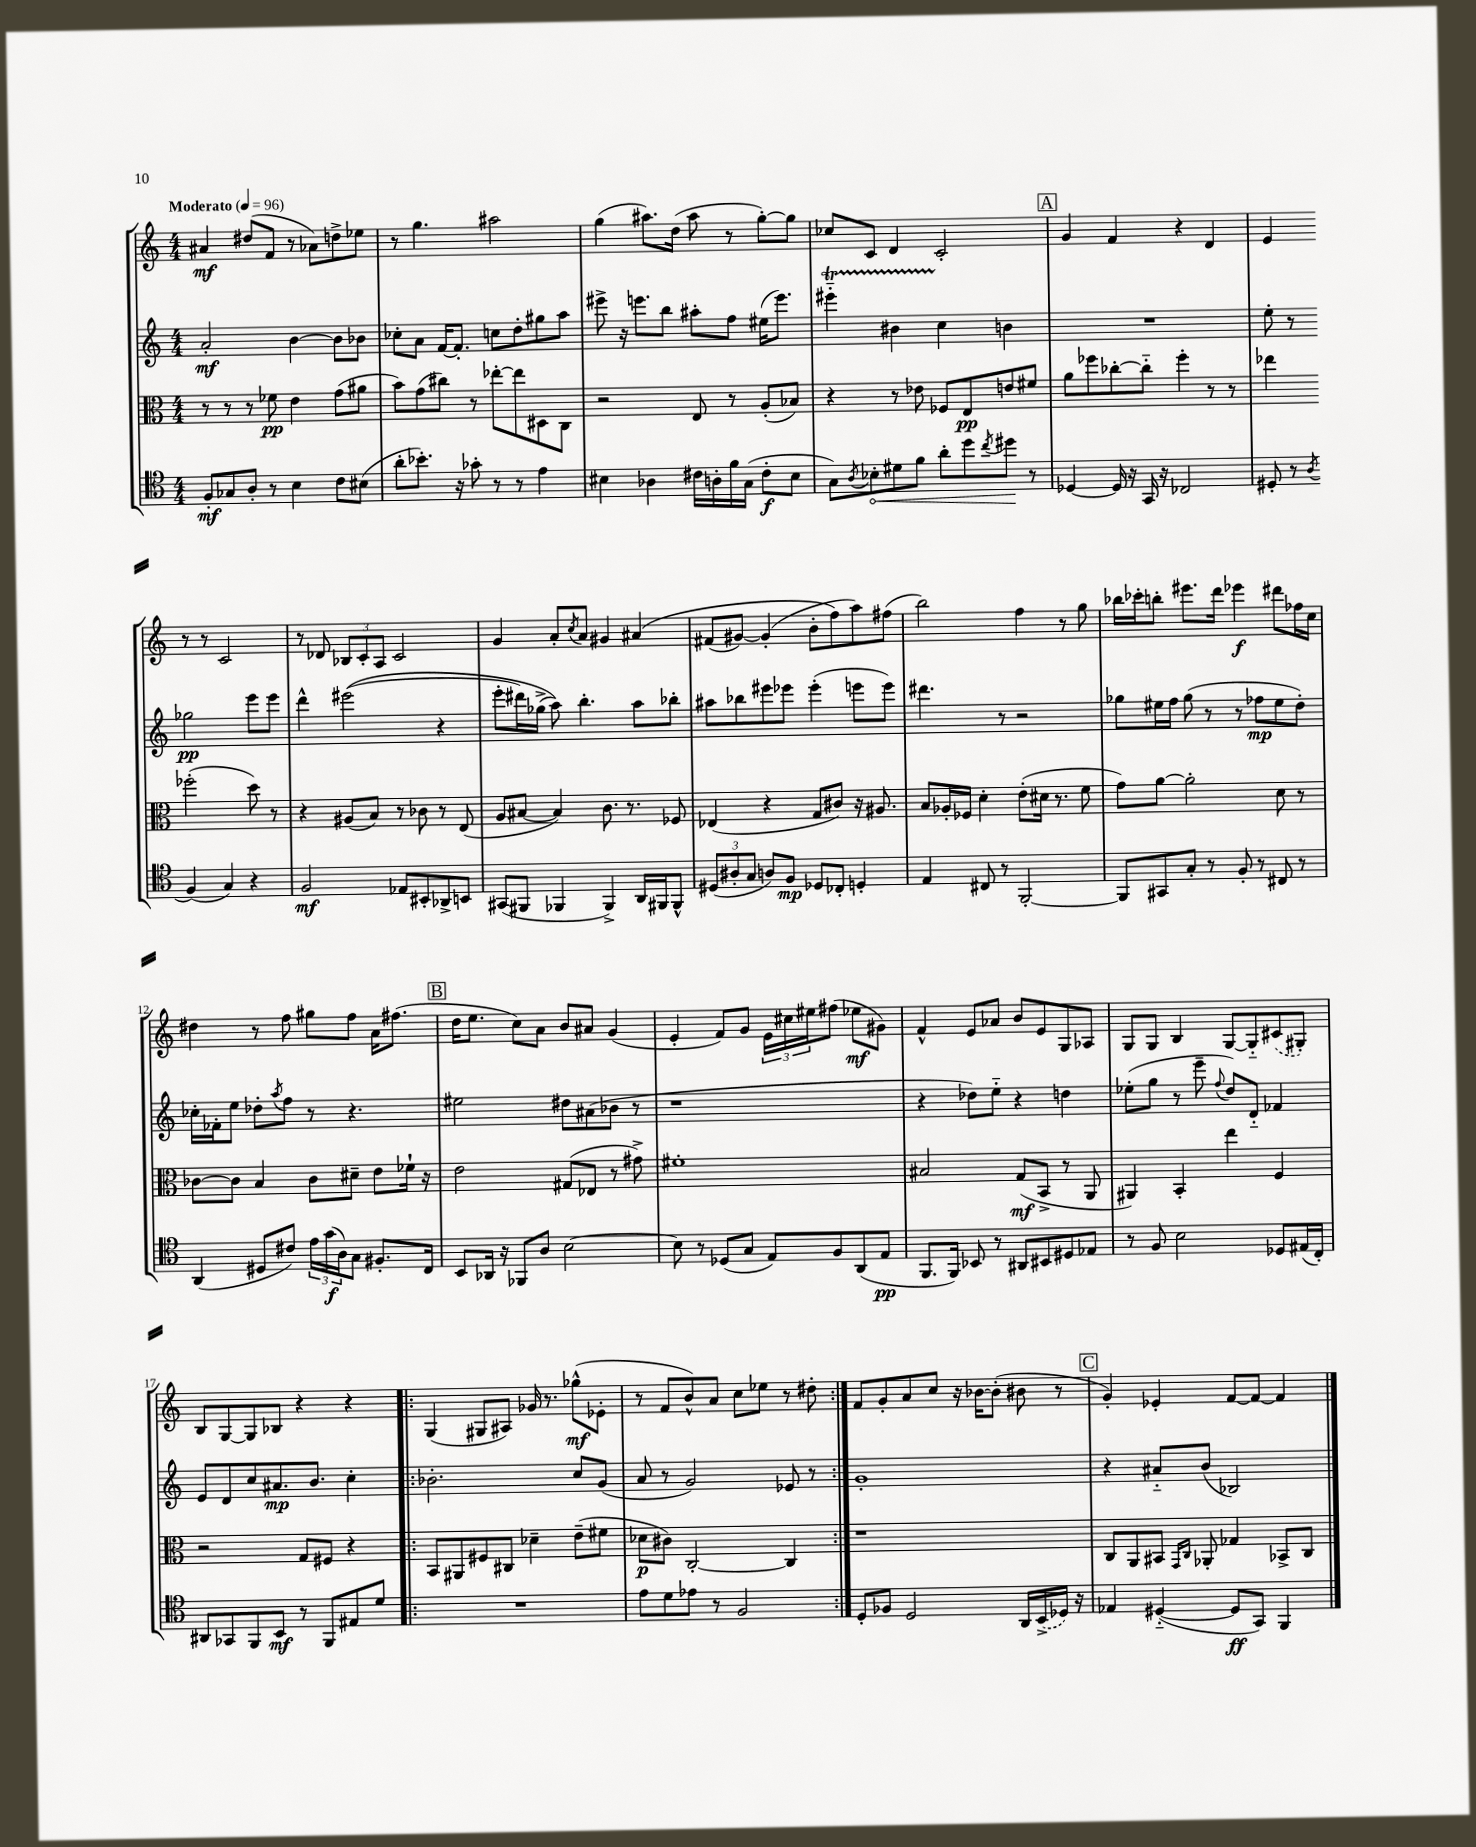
<<
\new StaffGroup <<
\new Staff = "s0" {
    \clef treble \key c \major \numericTimeSignature \time 4/4 \tempo "Moderato" 4 = 96
    ais'4\mf dis''8( f'8 r8 aes'8) d''8-> ees''8 |
    r8 g''4. ais''2 |
    g''4( ais''8.) d''16( ais''8 r8 g''8~-.) g''8 |
    ces''8 c'8 d'4 c'2-. |
    \mark \markup { \box "A" } g'4 f'4 r4 d'4 |
    e'4 r8 r8 c'2 |
    r8 des'8 \tuplet 3/2 { bes8 c'8-. a8 } c'2 |
    g'4 a'8-. \acciaccatura { c''8 } a'8 gis'4 ais'4\( |
    fis'8( gis'8~) gis'4-.( b'8-. f''8\) a''8) fis''8( |
    b''2) f''4 r8 g''8 |
    bes''16 ces'''16-. b''8-. eis'''8. d'''16 ees'''4\f dis'''8 fes''16 c''16 |
    dis''4 r8 f''8 gis''8 f''8 a'16 fis''8.( |
    \mark \markup { \box "B" } d''16 e''8. c''8) a'8 b'8 ais'8 g'4( |
    e'4-. f'8) g'8 \tuplet 3/2 { e'16 cis''16 eis''16 } fis''8( ees''8\mf gis'8) |
    f'4-^ e'8 aes'8 b'8 e'8 g8 aes8 |
    g8 g8 b4 g8~ g8-_ \once \slurDashed cis'8( gis8-.) |
    b8 g8~ g8 bes8 r4 r4 |
    \repeat volta 2 { g4( gis8 ais8) ges'16 r8. ges''8-^\mf( ees'8-. |
    r8 f'8 b'8-^) a'8 c''8 ees''8 r8 dis''8-. | }
    f'8 g'8-. a'8 c''8 r16 bes'16~ bes'8-.( bis'8 r8 |
    \mark \markup { \box "C" } g'4-.) ees'4-. f'8~ f'8~ f'4 \bar "|." |
}
\new Staff = "s1" {
    \clef treble \key c \major \numericTimeSignature \time 4/4
    a'2-.\mf b'4~ b'8 bes'8 |
    ces''8-. a'8 f'16~ f'8.-. c''8 d''8-. gis''8 a''8 |
    eis'''8-> r16 e'''8. b''8 ais''8-. f''8 eis''16( e'''8.) |
    eis'''4-_\startTrillSpan bis'4 c''4\stopTrillSpan b'4 |
    \mark \markup { \box "A" } R1 |
    e''8-. r8 ges''2\pp e'''8 e'''8 |
    d'''4-^ eis'''2(\( r4 |
    e'''8-. dis'''16) ges''16->( a''8)\) b''4.-. a''8 bes''8-. |
    ais''8 bes''8 eis'''8 ees'''8 ees'''4-.( e'''8 e'''8) |
    dis'''4. r8 r2 |
    ges''8 eis''16 f''16 ges''8( r8 r8 fes''8\mp eis''8 d''8-.) |
    ces''16-. fes'16-. e''8 des''8-. \acciaccatura { a''8 } f''8 r8 r4. |
    \mark \markup { \box "B" } eis''2 dis''8 ais'8( bes'8 r8 |
    r1 |
    r4 des''8) e''8-_ r4 d''4 |
    ees''8-.( g''8 r8 e'''8-- \appoggiatura { f''8 } d''8) d'8-_ fes'4 |
    e'8 d'8 c''8 ais'8.\mp b'8. c''4-. |
    \repeat volta 2 { bes'2.-. c''8 g'8( |
    a'8 r8 g'2) ees'8 r8 | }
    g'1-. |
    \mark \markup { \box "C" } r4 ais'8-_ b'8( bes2) \bar "|." |
}
\new Staff = "s2" {
    \clef alto \key c \major \numericTimeSignature \time 4/4
    r8 r8 r8 fes'8\pp e'4 g'8( ais'8 |
    b'8) g'8( cis''8) r8 ees''8~-. ees''8 dis8 c8 |
    r2 e8 r8 a8-.( bes8) |
    r4 r8 ees'8 fes8 e8\pp e'8 fis'8 |
    \mark \markup { \box "A" } a'8 fes''8 ces''8~-. ces''8-_ fes''4-. r8 r8 |
    ees''4 fes''2-.( d''8) r8 |
    r4 ais8( b8) r8 ces'8 r8 e8( |
    a8 bis8~ bis4) c'8. r8. fes8 |
    ees4( r4 g8 cis'8) r16 ais8. |
    b8 aes16-. fes16 d'4-. e'8-.( dis'16 r8. f'8 |
    g'8) a'8~ a'2-. d'8 r8 |
    ces'8~ ces'8 b4 ces'8 dis'8-- e'8 fes'16-! r16 |
    \mark \markup { \box "B" } e'2 gis8( ees8 r8 gis'8->) |
    fis'1-. |
    bis2 g8\mf( b,8-> r8 a,8 |
    ais,4) b,4-. e''4 f4 |
    r2 g8 fis8 r4 |
    \repeat volta 2 { b,8 ais,8 fis8 cis8 des'4-- e'8--( fis'8 |
    des'8\p cis'8) c2~-. c4 | }
    r1 |
    \mark \markup { \box "C" } c8 a,8 bis,8 \grace { g,16 c16 } aes,8-. ges4 bes,8-> c8 \bar "|." |
}
\new Staff = "s3" {
    \clef tenor \key c \major \numericTimeSignature \time 4/4
    f8-.\mf ges8 a8-. r8 b4 c'8 bis8( |
    a'8-. bes'8.-.) r16 ges'8-. r8 r8 e'4 |
    bis4 aes4 cis'16 a16-. f'16 g16( cis'8-.\f bis8 |
    g8) \acciaccatura { a8 } \once \override Hairpin.circled-tip = ##t bes8-.\< dis'8 f'8 a'8-. d''8 \acciaccatura { c''8 } dis''8\! r8 |
    \mark \markup { \box "A" } des4~ des16 r16 g,16 r16 ces2 |
    dis8-. r8 \acciaccatura { a8 } f4( g4) r4 |
    f2\mf ees8 bis,8-. aes,8-> b,8 |
    gis,8( fis,8 fes,4 fes,4->) a,16 fis,16 fis,8-^ |
    \tuplet 3/2 { dis8( ais8-. g8 } a8) f8\mp des8 ces8-. d4-. |
    e4 cis8 r8 f,2~-. |
    f,8 gis,8 g8-. r8 f8-. r8 cis8 r8 |
    a,4( dis8 cis'8) \tuplet 3/2 { e'16 g'16\f( a16) } g8 fis8.-. c16 |
    \mark \markup { \box "B" } b,8 aes,16 r16 fes,8 a8 b2~ |
    b8 r8 des8( g8 e8) f8 a,8( e8\pp |
    f,8. f,16) bes,8 r8 ais,8 bis,8 dis8 ees8 |
    r8 f8 b2 des8 eis16( c16-.) |
    ais,8 ges,8 f,8 b,8\mf r8 f,8 eis8 d'8 |
    \repeat volta 2 { R1 |
    e'8 d'8 ees'8 r8 f2 | }
    d8-. fes8 d2 a,16 \once \slurDashed b,16->( des16) r16 |
    \mark \markup { \box "C" } ees4 dis4~-_( dis8\ff g,8) f,4 \bar "|." |
}
>>
>>
